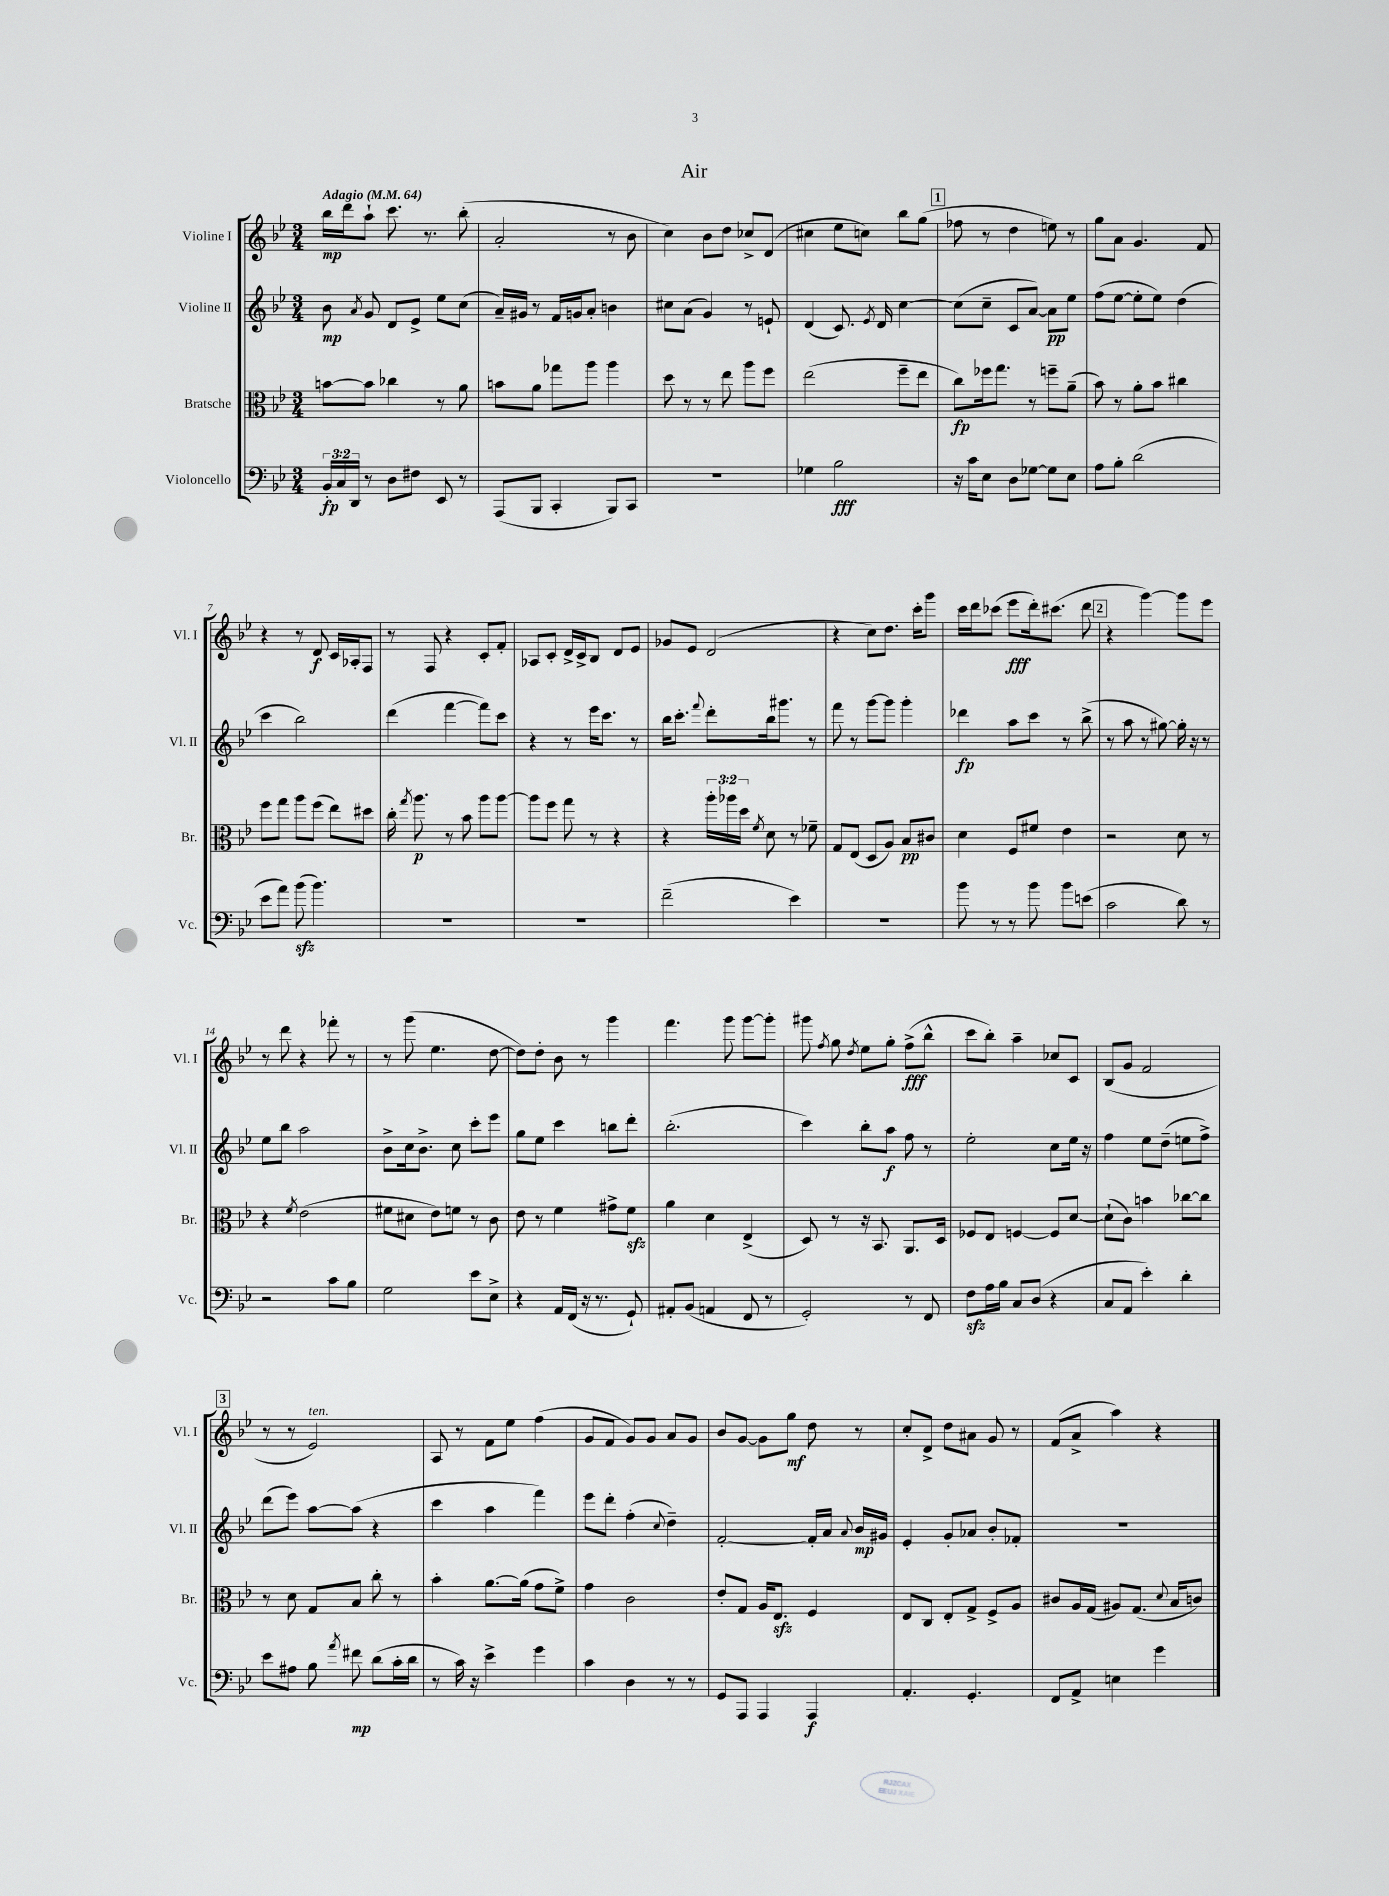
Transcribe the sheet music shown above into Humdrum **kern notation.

**kern	**kern	**kern	**kern
*staff4	*staff3	*staff2	*staff1
*clefF4	*clefC3	*clefG2	*clefG2
*k[b-e-]	*k[b-e-]	*k[b-e-]	*k[b-e-]
*M3/4	*M3/4	*M3/4	*M3/4
*MM64	*MM64	*MM64	*MM64
24BB-'	[8b	8b-	16bb-
24C	.	.	.
.	.	.	16ddd
24DD	.	.	.
.	.	8qa	.
8r	8b]	8g	8aa`
8D	4cc-	8d	8.ccc
8F#	.	8e-^	.
.	.	.	8.r
8EE-	8r	8ee-	.
8r	8a	(8cc	(8bb-'
=	=	=	=
(8AAA	8b	16a~)	2a'
.	.	16g#	.
8BBB-	8a	8r	.
4CC'	8gg-	16f	.
.	.	16g	.
.	8aa	8a'	.
8BBB-)	4aa	4b	8r
8CC	.	.	8b-
=	=	=	=
2.r	8dd	8cc#	4cc)
.	8r	(8a	.
.	8r	4g)	8b-
.	8ee-	.	8dd
.	8aa	8r	8cc-^
.	8ff	8e`	(8d
=	=	=	=
4G-	(2ee-	(4d	4cc#
2B-	.	8.c)	8ee-
.	.	.	8cc)
.	.	8qe-	.
.	.	16d	.
.	8ff~	[4cc	8bb-
.	8ee-	.	(8gg
=	=	=	=
16r	8cc)	(8cc]	8ff-
16c	.	.	.
8E-	16ff-	8cc~	8r
.	8.gg	.	.
8D	.	8c	4dd
[8G-	8r	[8a)	.
8G-]	8ff~	8a]	8ee)
8E-	(8a~	8ee-	8r
=	=	=	=
8A	8b-)	(8ff	8gg
8B-'	8r	[8ee-	8a
(2d	8a'	8ee-']	4.g
.	8b-	8ee-)	.
.	4cc#	(4dd	.
.	.	.	8f
=	=	=	=
8e-	8ff	4ccc	4r
8a)	8gg	.	.
(8b-	8aa	2bb-)	8r
4.b-)	(8ff	.	8d
.	8ee-)	.	16c
.	.	.	16A-'
.	8dd#	.	8F
=	=	=	=
2.r	16cc'	(4ddd	8r
.	8qgg	.	.
.	8.aa	.	.
.	.	.	8F
.	8r	[4fff	4r
.	8b-	.	.
.	8aa	8fff])	8c'
.	[8aa	8ccc	8f'
=	=	=	=
2.r	8aa]	4r	8A-
.	8ff	.	8c'
.	8gg	8r	16d^
.	.	.	16c^
.	8r	16eee-	8B-
.	.	8.ccc	.
.	4r	.	8d
.	.	8r	8e-
=	=	=	=
(2f~	4r	16bb-	8g-
.	.	8.ccc'	.
.	.	.	8e-
.	.	8qqfff	.
.	24aa'	8ddd'	(2d
.	24aa-	.	.
.	24dd	.	.
.	8qf	.	.
.	8d	16bb-	.
.	.	8.ggg#	.
4e-)	8r	.	.
.	8f-~	8r	.
=	=	=	=
2.r	8G	8fff	4r
.	(8E-	8r	.
.	8D	[8ggg	8cc)
.	8A)	8ggg]	8.dd
.	8B-	4ggg'	.
.	.	.	16ccc'
.	8c#	.	8ggg
=	=	=	=
8b-	4d	4ddd-	16ccc
.	.	.	16ddd
8r	.	.	(8ccc-
8r	8F	8aa	8eee-
8b-	8f#	8ccc	16ddd')
.	.	.	(8.ccc#
8b-	4e-	8r	.
(8e	.	(8bb-^	8ddd
=	=	=	=
2c	2r	8r	4r
.	.	8aa	.
.	.	8r	[4ggg)
.	.	[8gg#)	.
8d)	8d	16gg#']	8ggg]
.	.	16r	.
8r	8r	8r	8eee-
=	=	=	=
2r	4r	8ee-	8r
.	.	8bb-	8ddd
.	8qf	.	.
.	(2e-	2aa	4r
8c	.	.	8fff-'
8B-	.	.	8r
=	=	=	=
2G	8f#	8b-^	8r
.	8d#	16cc	(8ggg
.	.	8.b-^	.
.	8e-)	.	4.ee-
.	8f	8cc	.
8e-	8r	8ccc'	.
8E-^	8c	8eee-	[8dd
=	=	=	=
4r	8e-	8gg	8dd])
.	8r	8ee-	8dd'
16AA	4f	4ccc	8b-
(16FF	.	.	.
16r	.	.	8r
8.r	.	.	.
.	8g#^	8bb	4ggg
8GG`)	8f	8ddd'	.
=	=	=	=
8AA#'	4a	(2.bb-'	4.fff
(8BB-	.	.	.
4AA	4d	.	.
.	.	.	8ggg
8FF	(4E-^	.	[8ggg
8r	.	.	8ggg']
=	=	=	=
2GG')	8D)	4ccc)	8ggg#
.	.	.	8qff
.	8r	.	8gg
.	.	.	8qdd
.	16r	8bb-'	8ee-
.	8.BB-	.	.
.	.	8aa	8gg'
8r	8.AA	8ff	(8ff^
8FF	.	8r	8bb-^^
.	16D	.	.
=	=	=	=
8F	8F-	2ee-'	8ccc
16A	8E-	.	8bb-')
16B-	.	.	.
8C	[4F	.	4aa~
(8D	.	.	.
4r	8F]	8cc	8cc-
.	[8d	16ee-	8c
.	.	16r	.
=	=	=	=
8C	(8d`]	4ff	(8B-
8AA	8c)	.	8g
4e-')	4b	8ee-	2f
.	.	(8dd~	.
4d'	[8cc-	8ee	.
.	8cc-]	8ff^)	.
=	=	=	=
8e-	8r	(8ddd	8r
8A#	8d	8eee-)	8r
8B-	8G	[8aa	2e-)
8qa	.	.	.
8f#	8B-	(8aa]	.
(8d	8cc'	4r	.
16c'	8r	.	.
16d	.	.	.
=	=	=	=
8r	4b-'	4ccc	8A
16c)	.	.	8r
16r	.	.	.
4e-^	[8.a	4aa	8f
.	.	.	8ee-
.	(16a]	.	.
4g	8g	4fff)	(4ff
.	8f^)	.	.
=	=	=	=
4c	4g	8eee-	8g
.	.	8ddd'	8f
4D	2c	(4ff'	8g)
.	.	.	8g
.	.	8qqcc	.
8r	.	4dd~)	8a
8r	.	.	8g
=	=	=	=
8GG	8e-'	[2f'	8b-
8AAA	8G	.	[8g
4AAA	16A	.	8g]
.	8.E-	.	.
.	.	.	8gg
4AAA	4F	16f']	8dd
.	.	16a	.
.	.	8qqa	.
.	.	16b-	8r
.	.	16g#	.
=	=	=	=
4.AA'	8E-	4e-'	8cc'
.	8C	.	8d^
.	8E-'	8g'	8dd
4.GG'	8G^	8a-	8a#
.	8F^	8b-'	8g
.	8A	8f-'	8r
=	=	=	=
8FF	8c#	2.r	(8f
8AA^	16A	.	8a^
.	(16G	.	.
4E	8A#)	.	4aa)
.	(8.G	.	.
4g	.	.	4r
.	8qqd	.	.
.	16B-	.	.
.	8c)	.	.
==	==	==	==
*-	*-	*-	*-
